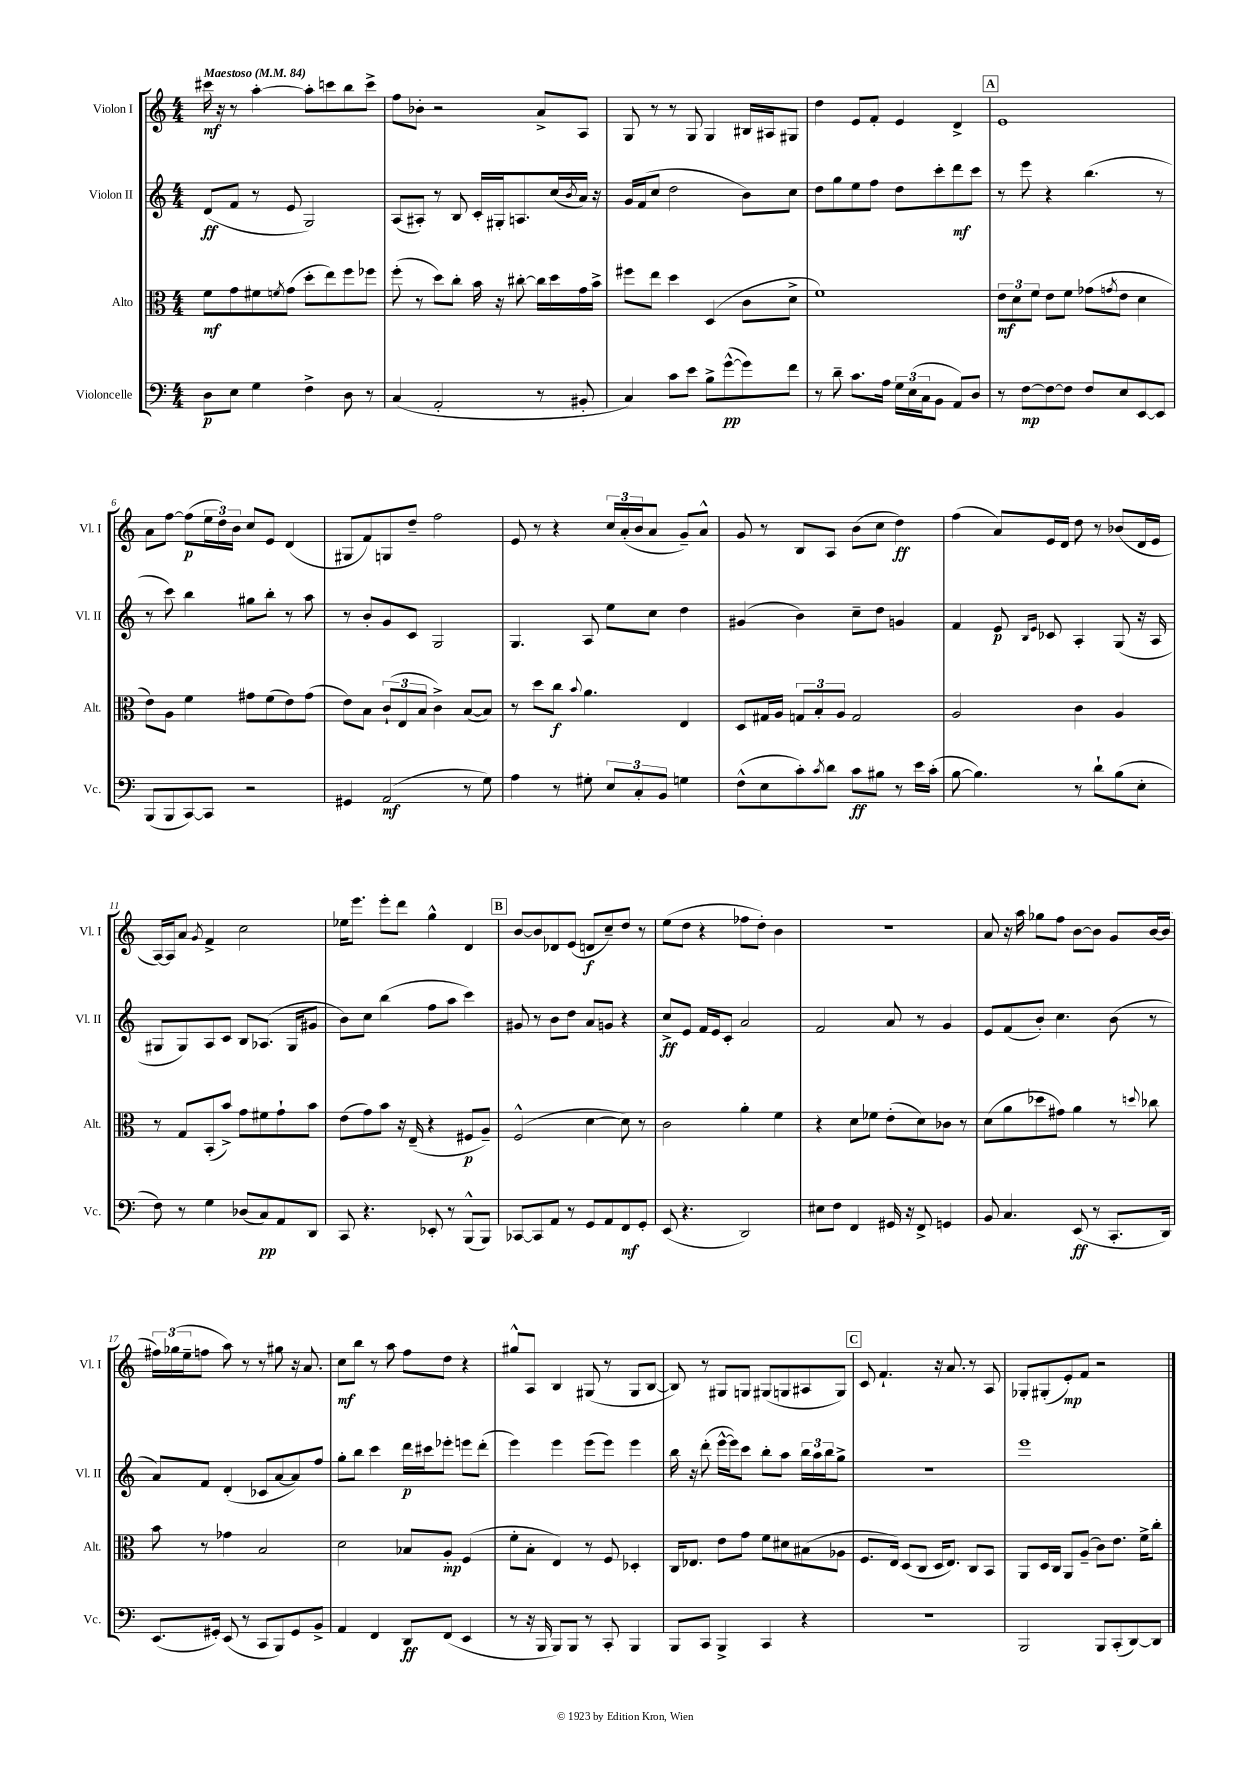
<<
\new StaffGroup <<
\new Staff = "s0" \with { instrumentName = "Violon I" shortInstrumentName = "Vl. I" } {
    \clef treble \key c \major \numericTimeSignature \time 4/4 \tempo "Maestoso" 4 = 84
    cis'''16\mf r16 r8 a''4~-. a''8-. c'''8 b''8 c'''8-> |
    f''8 bes'8-. r2 a'8-> a8 |
    g8 r8 r8 g8 g4 bis16 ais16 gis8 |
    d''4 e'8 f'8-. e'4 d'4-> |
    \mark \markup { \box "A" } e'1 |
    a'8 f''8~ f''8\p( \tuplet 3/2 { e''16 d''16) b'16 } c''8 e'8 d'4( |
    gis8 f'8) g8 d''8-- f''2 |
    e'8 r8 r4 \tuplet 3/2 { c''16 a'16-.( b'16 } a'8 g'8--) a'8-^ |
    g'8 r8 b8 a8 b'8( c''8 d''4\ff) |
    f''4( a'8) e'16 d'16 d''8 r8 bes'8( d'16 e'16 |
    a16~) a16 a'8 \acciaccatura { g'8 } f'4-> c''2 |
    ees''16 e'''8. e'''8-. d'''8 g''4-^ d'4 |
    \mark \markup { \box "B" } b'8~ b'8 des'8 e'8( d'8\f c''8--) d''8 r8 |
    e''8( d''8 r4 fes''8 d''8-.) b'4 |
    R1 |
    a'8 r16 a''16 ges''8 f''8 b'8~ b'8 g'8 b'16~ b'16( |
    \tuplet 3/2 { fis''16) ges''16( e''16-- } f''8 a''8) r8 r8 gis''8 r16 a'8. |
    c''8\mf b''8 r8 a''8 f''8 d''8 r4 |
    gis''8-^ a8 b4 gis8( r8 gis8 b8~ |
    b8) r8 gis8 g8 gis8( g8 ais8 g8) |
    \mark \markup { \box "C" } c'8 f'4.-! r16 a'8. r8 a8 |
    ges8-. gis8-.( e'8-.\mp) f'8 r2 \bar "|." |
}
\new Staff = "s1" \with { instrumentName = "Violon II" shortInstrumentName = "Vl. II" } {
    \clef treble \key c \major \numericTimeSignature \time 4/4
    d'8\ff( f'8 r8 e'8 g2) |
    a8( ais8-.) r8 b8 c'16-. gis16-. a8. c''16( \acciaccatura { b'8 } a'16) r16 |
    g'16 f'16( c''8 d''2 b'8) c''8 |
    d''8 g''8 e''8 f''8 d''8 c'''8-. d'''8\mf c'''8 |
    \mark \markup { \box "A" } r8 e'''8 r4 b''4.( r8 |
    r8 c'''8) b''4 gis''8 b''8-. r8 a''8 |
    r8 b'8-. g'8 c'8 g2 |
    g4. a8 e''8 c''8 d''4 |
    gis'4( b'4) c''8-- d''8 g'4 |
    f'4 e'8\p \grace { b16 e'16 } ces'8 a4-. g8( r16 a16 |
    gis8 gis8) a8 c'8 b8 aes8.( gis16 gis'8 |
    b'8) c''8 b''4( f''8 a''8 c'''4) |
    \mark \markup { \box "B" } gis'8 r8 b'8 d''8 a'8 g'8 r4 |
    c''8->\ff e'8 f'16 e'16 c'8-. a'2 |
    f'2 a'8 r8 g'4 |
    e'8 f'8( b'8-.) c''4. b'8( r8 |
    a'8) f'8 d'4-.( ces'8 a'8~ a'8) f''8 |
    g''8-. b''8 c'''4 d'''16\p cis'''16 ees'''8-. e'''8 d'''8-.( |
    e'''4) e'''4 e'''8( e'''8) e'''4 |
    b''16 r16 d'''8-.( e'''16~-^ e'''16) c'''8 b''8-. a''8 \tuplet 3/2 { b''16 a''16 b''16 } g''8-> |
    \mark \markup { \box "C" } R1 |
    e'''1 \bar "|." |
}
\new Staff = "s2" \with { instrumentName = "Alto" shortInstrumentName = "Alt." } {
    \clef alto \key c \major \numericTimeSignature \time 4/4
    f'8\mf g'8 fis'8 \acciaccatura { f'8 } g'8( d''8-. e''8) f''8 fes''8 |
    f''8-.( r8 d''8) c''8-. b'16 r16 cis''8~-. cis''16 d''16 g'16 b'16-> |
    fis''8 e''8 d''4 d4( c'8 d'8-> |
    f'1) |
    \mark \markup { \box "A" } \tuplet 3/2 { e'8\mf d'8 f'8 } e'8 f'8 ges'8( \acciaccatura { g'8 } e'8 d'4 |
    e'8) a8 f'4 gis'8 f'8( e'8) gis'8( |
    e'8) b8 \tuplet 3/2 { c'8-!( e8 b8 } c'4->) b8~( b8) |
    r8 d''8 c''8\f \appoggiatura { b'8 } a'4. e4 |
    d8 gis16 a16 \tuplet 3/2 { g8 b8-. a8 } g2 |
    a2 c'4 a4 |
    r8 g8 b,8-.( b'8->) g'8 fis'8 g'8-! b'8 |
    e'8( g'8) b'8 r16 e16--( r4 fis8\p a8--) |
    \mark \markup { \box "B" } f2-^( d'4~ d'8) r8 |
    c'2 a'4-. f'4 |
    r4 d'8 fes'8 e'8-.( d'8) ces'8 r8 |
    d'8( a'8 des''8 gis'8) a'4 r8 \appoggiatura { d''8 } ces''8 |
    b'8 r8 ges'4 b2 |
    d'2 bes8 a8-.\mp f4( |
    f'8-. b8-. e4) r8 f8 des4-. |
    c16 ees8. e'8 g'8 f'8 dis'8 bis8( aes8 |
    \mark \markup { \box "C" } f8. e16) d8( c8 d16 e8.) c8 b,8 |
    a,8 d16 c16 a,8 a8--( c'8) e'8. f'16-> c''8-. \bar "|." |
}
\new Staff = "s3" \with { instrumentName = "Violoncelle" shortInstrumentName = "Vc." } {
    \clef bass \key c \major \numericTimeSignature \time 4/4
    d8\p e8 g4 f4-> d8 r8 |
    c4( a,2-. r8 bis,8-. |
    c4) c'8 e'8 b8-> g'8~-^\pp( g'8) f'8 |
    r8 d'8-- c'8. a16 \tuplet 3/2 { g16 e16( c16 } b,8 a,8) d8 |
    \mark \markup { \box "A" } r8 f8~\mp f8~ f8 f8 e8 e,8~ e,8 |
    b,,8( b,,8 c,8~) c,8 r2 |
    gis,4 a,2\mf( r8 g8) |
    a4 r8 gis8-. \tuplet 3/2 { e8 c8-. b,8 } g4 |
    f8-^( e8 c'8-.) \acciaccatura { c'8 } d'8 c'8\ff bis8 r8 e'16 c'16-.( |
    b8~ b4.) r8 d'8-! b8( e8-. |
    f8) r8 g4 des8( c8\pp) a,8 d,8 |
    c,8 r4. ees,8-. r8 b,,8-^( b,,8) |
    \mark \markup { \box "B" } ces,8~ ces,8 a,8 r8 g,8 a,8 f,8\mf g,8-. |
    e,8( r4. d,2) |
    eis8 f8 f,4 gis,16 r16 f,8-> g,4 |
    b,8 c4. e,8\ff( r8 c,8.-. d,16) |
    e,8.( gis,16-.) e,8( r8 c,8 b,,8) gis,8 b,8-> |
    a,4 f,4 d,8\ff f,8( e,4 |
    r8 r16 b,,16 b,,8) b,,8 r8 c,8-. b,,4 |
    b,,8 c,8 b,,4-> c,4 r4 |
    \mark \markup { \box "C" } R1 |
    b,,2 b,,8 c,8-.( d,8~) d,8 \bar "|." |
}
>>
>>
